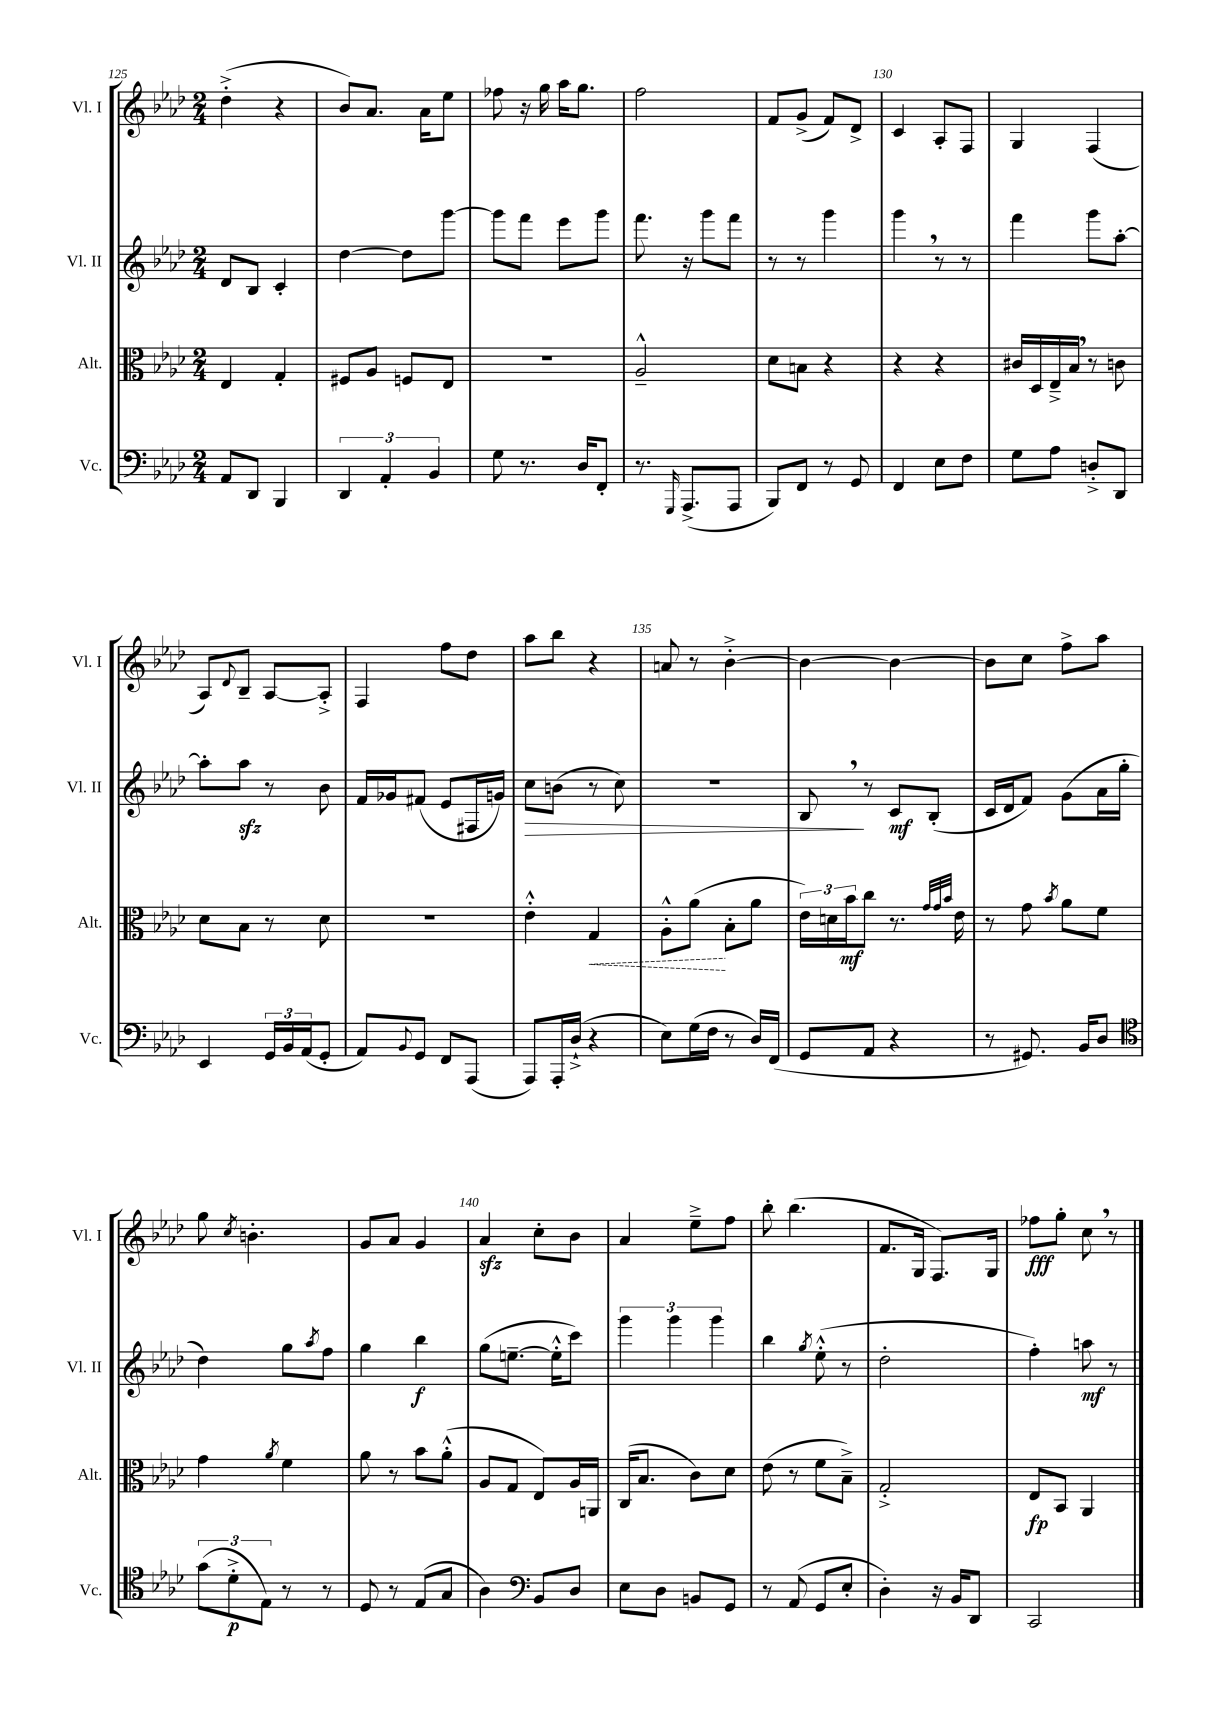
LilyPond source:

<<
\new StaffGroup <<
\new Staff = "s0" \with { instrumentName = "Vl. I" shortInstrumentName = "Vl. I" } {
    \clef treble \key aes \major \numericTimeSignature \time 2/4
    des''4-.->( r4 |
    bes'8) aes'8. aes'16 ees''8 |
    fes''8 r16 g''16 aes''16 g''8. |
    f''2 |
    f'8 g'8->( f'8) des'8-> |
    c'4 aes8-. f8 |
    g4 f4( |
    aes8) \appoggiatura { des'8 } bes8-- aes8~ aes8-.-> |
    f4 f''8 des''8 |
    aes''8 bes''8 r4 |
    a'8 r8 bes'4~-.-> |
    bes'4~ bes'4~ |
    bes'8 c''8 f''8-> aes''8 |
    g''8 \acciaccatura { c''8 } b'4.-. |
    g'8 aes'8 g'4 |
    aes'4\sfz c''8-. bes'8 |
    aes'4 ees''8---> f''8 |
    bes''8-. bes''4.( |
    f'8. g16 f8.) g16 |
    fes''8\fff g''8-. c''8 \breathe r8 \bar "|." |
}
\new Staff = "s1" \with { instrumentName = "Vl. II" shortInstrumentName = "Vl. II" } {
    \clef treble \key aes \major \numericTimeSignature \time 2/4
    des'8 bes8 c'4-. |
    des''4~ des''8 g'''8~ |
    g'''8 f'''8 ees'''8 g'''8 |
    f'''8. r16 g'''8 f'''8 |
    r8 r8 g'''4 |
    g'''4 \breathe r8 r8 |
    f'''4 g'''8 aes''8~-. |
    aes''8-. aes''8\sfz r8 bes'8 |
    f'16 ges'16 fis'8( ees'8 fis16 g'16) |
    c''8\> b'8( r8 c''8) |
    r2 |
    bes8\! \breathe r8 c'8\mf bes8-.( |
    c'16 des'16 f'8) g'8( aes'16 g''16-. |
    des''4) g''8 \acciaccatura { aes''8 } f''8 |
    g''4 bes''4\f |
    g''8( e''8.~-- e''16-.-^ c'''8) |
    \tuplet 3/2 { g'''4 g'''4 g'''4 } |
    bes''4 \acciaccatura { g''8 } ees''8-.-^( r8 |
    des''2-. |
    f''4-.) a''8\mf r8 \bar "|." |
}
\new Staff = "s2" \with { instrumentName = "Alt." shortInstrumentName = "Alt." } {
    \clef alto \key aes \major \numericTimeSignature \time 2/4
    ees4 g4-. |
    fis8 aes8 f8 ees8 |
    r2 |
    aes2---^ |
    des'8 b8 r4 |
    r4 r4 |
    cis'16 des16 ees16---> bes16 \breathe r8 c'8 |
    des'8 bes8 r8 des'8 |
    R2 |
    ees'4-.-^ \once \override Hairpin.style = #'dashed-line g4\< |
    aes8-.-^ aes'8\!( bes8-. aes'8 |
    \tuplet 3/2 { ees'16) d'16 bes'16\mf } c''8 r8. \grace { g'32 g'32 bes'32 } ees'16 |
    r8 g'8 \acciaccatura { bes'8 } aes'8 f'8 |
    g'4 \acciaccatura { aes'8 } f'4 |
    aes'8 r8 bes'8 aes'8-.-^( |
    aes8 g8 ees8) aes16 a,16 |
    c16( bes8. c'8) des'8 |
    ees'8( r8 f'8 bes8--->) |
    g2-.-> |
    ees8\fp bes,8 aes,4 \bar "|." |
}
\new Staff = "s3" \with { instrumentName = "Vc." shortInstrumentName = "Vc." } {
    \clef bass \key aes \major \numericTimeSignature \time 2/4
    aes,8 des,8 bes,,4 |
    \tuplet 3/2 { des,4 aes,4-. bes,4 } |
    g8 r8. des16 f,8-. |
    r8. \grace { g,,16 } aes,,8.->( aes,,8 |
    bes,,8) f,8 r8 g,8 |
    f,4 ees8 f8 |
    g8 aes8 d8-.-> des,8 |
    ees,4 \tuplet 3/2 { g,16 bes,16 aes,16( } g,8-. |
    aes,8) \appoggiatura { bes,8 } g,8 f,8 aes,,8( |
    aes,,8) aes,,16-. des16-!->( r4 |
    ees8) g16( f16 r8 des16) f,16( |
    g,8 aes,8 r4 |
    r8 gis,8.) bes,16 des8 |
    \clef tenor \tuplet 3/2 { g'8( des'8-.->\p ees8) } r8 r8 |
    des8 r8 ees8( g8 |
    aes4) \clef bass bes,8 des8 |
    ees8 des8 b,8 g,8 |
    r8 aes,8( g,8 ees8-. |
    des4-.) r16 bes,16 des,8 |
    c,2 \bar "|." |
}
>>
>>
\layout { \context { \Score currentBarNumber = #125 \override BarNumber.break-visibility = ##(#f #t #t) barNumberVisibility = #(every-nth-bar-number-visible 5) } }
